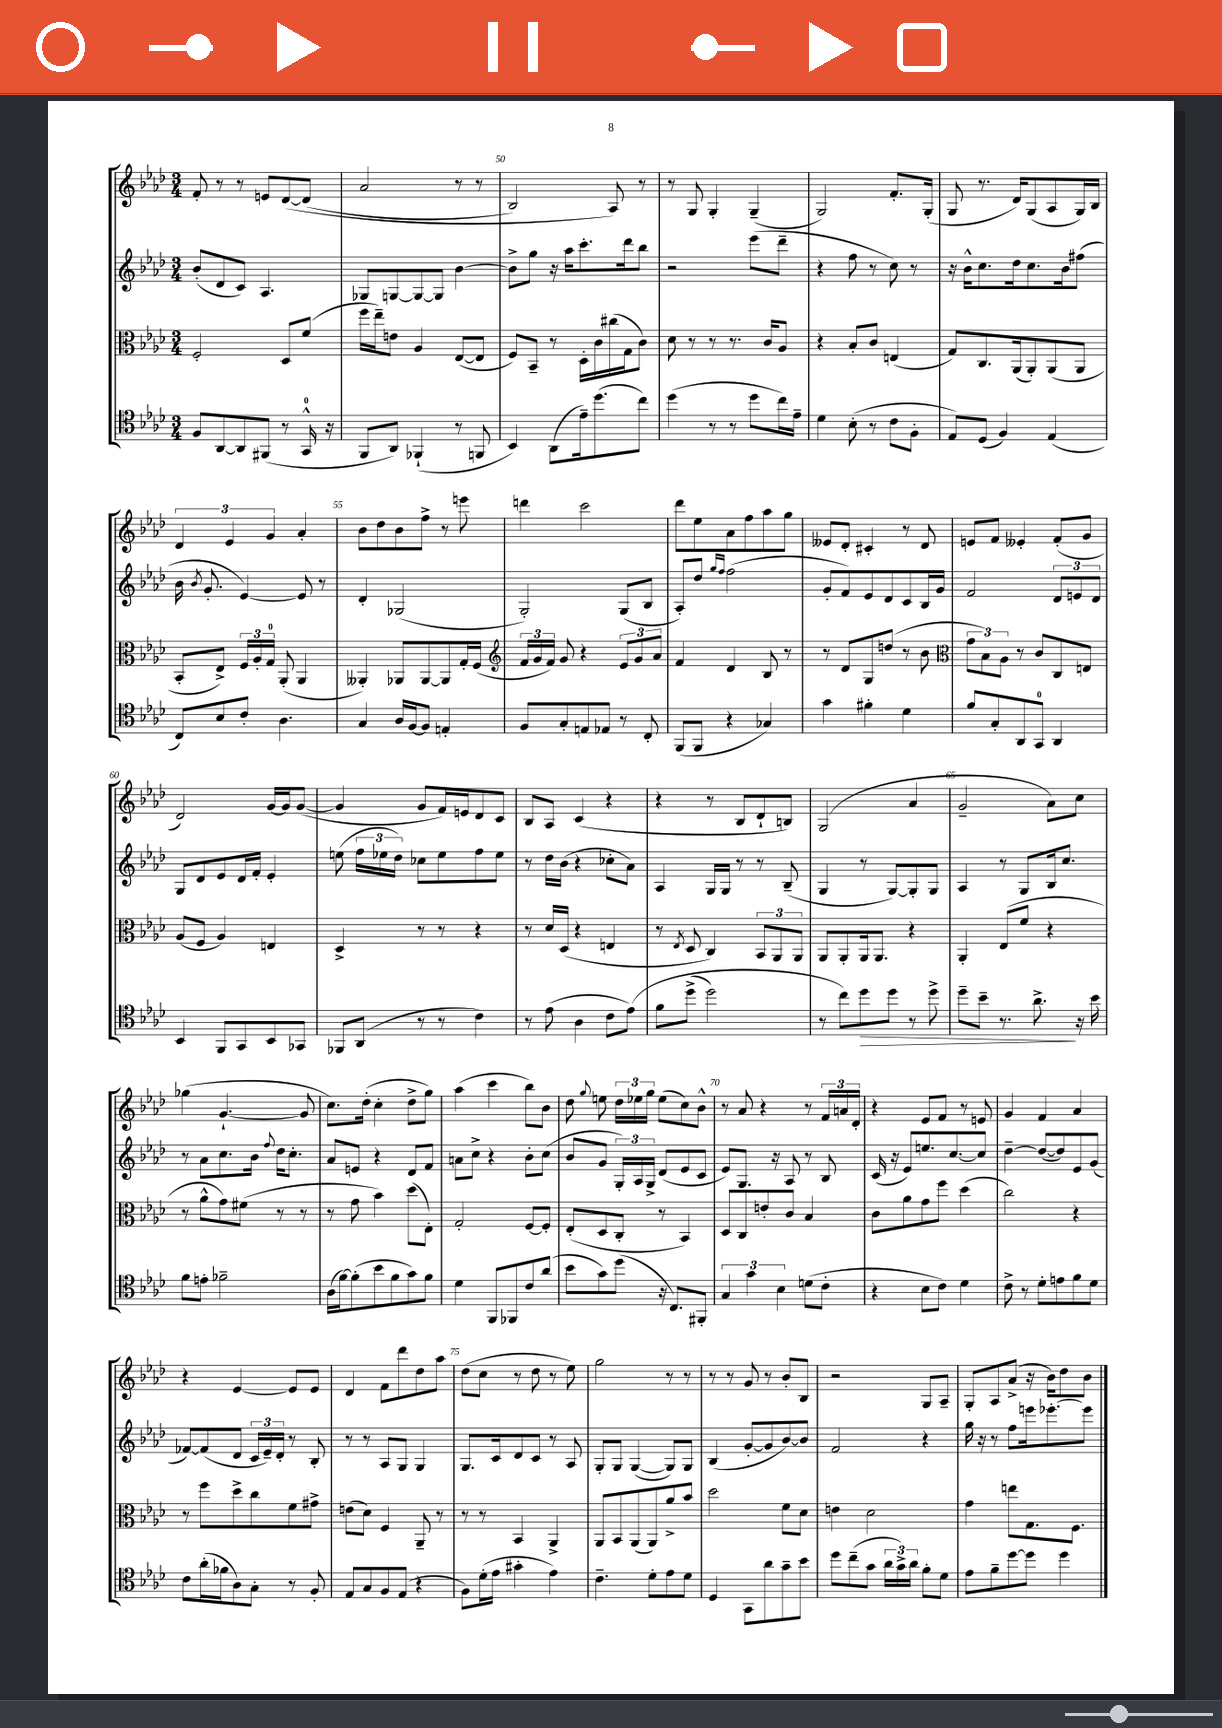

**kern	**kern	**kern	**kern
*staff4	*staff3	*staff2	*staff1
*clefC4	*clefC3	*clefG2	*clefG2
*k[b-e-a-d-]	*k[b-e-a-d-]	*k[b-e-a-d-]	*k[b-e-a-d-]
*M3/4	*M3/4	*M3/4	*M3/4
8F/L	2F'/	(8b-'/L	8f'/
[8AA-/	.	8d-/	8r
8AA-/]	.	8c/J)	8r
(8FF#/J	.	4.A-/	8e/L
8r	8D-/L	.	&([8d-/
16GG^^/	(8f/J	.	(8d-/]J
16r	.	.	.
=	=	=	=
8FF/L	16ff\LL	8G-/L	2a-/
.	16ee-~\J)	.	.
8AA-/J)	8e\J	[8G/	.
(4FF-`/	4A-/	8G/_	.
.	.	8G/]J	.
8r	([8E-/L	[4b-\	8r
8FF/	8E-/]J	.	8r
=	=	=	=
4BB-/)	8F/L)	8b-^\]L	2B-/)
.	8BB-~/J	8gg\J	.
(8AA-\L	8r	16r	.
.	.	16aa-\LK	.
16e-~\k)	16D-'\LL	8.ccc'\	.
(8.dd-\	16c\	.	.
.	(16cc#\	.	8A-/&)
.	16G\J	16ddd-\k	.
8cc\J)	8c\J)	8bb-\J	8r
=	=	=	=
(4dd-\	8d-\	2r	8r
.	8r	.	8G/
8r	8r	.	4G'/
8r	8.r	.	.
8dd-\L	.	(8eee-\L	(4G~/
.	16c/LK	.	.
16cc\L)	8A-/J	8ddd-~\J	.
16e-~\JJ	.	.	.
=	=	=	=
4d-\	4r	4r	2G/)
(8B-'\	8B-'/L	8ff\	.
8r	8c/J	8r	.
8c\L	(4E/	8cc\)	8.f'/L
8F'\J	.	8r	.
.	.	.	(16G'/Jk
=	=	=	=
8E-/L)	8G/L)	16r	8G/
.	.	16b-^^\LK	.
(8D-/J	8.C/	8.cc\	8.r
4F/)	.	.	.
.	(16AA-/k	16dd-\k	16d-/LK)
.	8AA-'/)	8.cc\	(8G/
(4E-/	(8AA-/	.	8A-/
.	.	16b-\k	.
.	8AA-/J	(8ff#\J	16G/L)
.	.	.	16B-/JJ
=	=	=	=
8C/L)	8BB-'/L	16b-\	6d-/
.	.	8qb-/	.
.	.	8.g'/	.
8B-/	8E-^/J)	.	.
.	.	.	6e-/
8c'/J	24F/LL	[4e-/)	.
.	24A-'/	.	.
.	24G/JJ	.	6g/
4.A-\	(8AA-'/	.	.
.	4AA-/	8e-/]	4a-'/
.	.	8r	.
=	=	=	=
4G/	4AA--'/)	4d-'/	8b-\L
.	.	.	8dd-\
16A-/LL	8AA-/L	(2G-/	8b-\
[16F/J	.	.	.
8F/]J	[8AA-/	.	8ff^\J
4E'/	8AA-/]	.	8r
.	16G'/L	.	8eee\
.	(16F/JJ	.	.
=	=	=	=
*	*clefG2	*	*
8F/L	24f/LL	2G'/)	4ddd\
.	24g/	.	.
.	24f/JJ)	.	.
8G'/	8g/	.	.
8E/	4r	.	2ccc\
8E-/J	.	.	.
8r	12e-/L	(8G/L	.
.	12g/	.	.
8C'/	.	8B-/J	.
.	12a-/J	.	.
=	=	=	=
(8FF/L	4f/	8A-'/L)	8ddd-\L
8FF/J	.	8dd-/J	8ee-\
.	.	16qqgg/LL	.
.	.	16qqff/JJ	.
4r	4d-/	(2ff\	8a-\
.	.	.	8ff\
4G-/)	8B-/	.	8aa-\
.	8r	.	8gg\J
=	=	=	=
4g\	8r	8g'/L	8e--/L
.	8d-/L	8f/)	8d-'/J
4f#'\	8G/	8e-/	4c#'/
.	(8dd/J	8d-/	.
4d-\	8r	8c/	8r
.	8b-\	16B-/L	8d-/
.	.	16g/JJ	.
=	=	=	=
*	*clefC3	*	*
8f/L	12g\L	2f/	8e/L
.	12B-\)	.	.
8G'/	.	.	8f/J
.	12A-\J	.	.
8AA-/	8r	.	4e--'/
8GG/J	8c/L	.	.
4AA-/	8C/	12d-/L	(8f'/L
.	.	12e/	.
.	8E/J	.	8g/J
.	.	12d-/J	.
=	=	=	=
4BB-/	(8A-/L	8G/L	2d-/)
.	8F/J	8d-/	.
8FF/L	4A-/)	8e-/	.
8GG/	.	16d-/L	.
.	.	16f'/JJ	.
8BB-/	4E/	4e-'/	[16g/LL
.	.	.	16g/]J
8GG-/J	.	.	([8g/J
=	=	=	=
8FF-/L	4D-^/	(8ee\	4g/]
(8AA-/J	.	24ff\LL	.
.	.	24ee-\	.
.	.	24dd-\JJ)	.
8r	8r	8cc-\L	8g/L
8r	8r	8ee-\	16f/L)
.	.	.	16e/J
4c\)	4r	8ff\	8d-/
.	.	8ee-\J	8c/J
=	=	=	=
8r	8r	8r	8B-/L
(8e-\	16d-/LL	16dd-\LL	8A-/J
.	(16D-/JJ	(16b-\JJ	.
4A-\	4r	4r	(4c/
8c\L	4E/	8cc-'\L	4r
&(8e-\J)	.	8a-\J)	.
=	=	=	=
8f\L	8r	4A-/	4r
.	8qE-/	.	.
(8dd-^\J	8D-/	.	.
2dd-\)	4C/)	16G/LL	8r
.	.	16G/JJ	.
.	.	8r	8B-/L
.	12BB-/L	8r	8d-`/
.	12AA-/	.	.
.	.	(8B-~/	8B/J)
.	12AA-/J	.	.
=	=	=	=
8r	8AA-/L	4G/	(2G/
8cc\L&)	8AA-'/	.	.
8dd-\	16AA-/k	8r	.
.	8.AA-/J	.	.
8dd-\J	.	[8G/L)	.
8r	4r	8G'/]	4a-/
8dd-^\	.	8G/J	.
=	=	=	=
8dd-~\L	4AA-'/	4A-/	2g~/
8b-~\J	.	.	.
8.r	(8E-/L	8r	.
.	8f/J	8G/L	.
8.a-^\	.	.	.
.	4r	16B-/k	8a-\L)
.	.	8.cc/J	.
16r	.	.	8cc\J
16b-\	.	.	.
=	=	=	=
8f\L	8r	8r	(4gg-\
8e'\J	8a-^^\L	8a-\L	.
2f-~\	8g\)	8.cc\	[4.g`/
.	(8f#\J	.	.
.	.	16b-\Jk	.
.	.	8qqff/	.
.	8r	16dd-\LK	.
.	.	8.cc'\J	.
.	8r	.	8g/]
=	=	=	=
(16A-\LL	8r	8a-/L	8.cc\L)
[16f\J)	.	.	.
(8f'\]	8g\	8e/J	.
.	.	.	(16dd-'\Jk
8b-\	4b-\)	4r	4cc'\
8f\	.	.	.
8g\)	(8dd-\L	8d-/L	8dd-^\L
8f\J	8E-'\J)	8f/J	8gg\J)
=	=	=	=
4d-\	2G'/	8a\L	(4aa-\
.	.	8cc^\J	.
8FF/L	.	4r	4ccc\
8FF-/	.	.	.
8c/	[8F/L	8b-'\L	8bb-\L)
(8a-/J	8F'/]J	(8cc\J	8b-\J
=	=	=	=
8b-\L	(8E-'/L	8b-/L	8dd-\
.	.	.	8qqgg/
8g\)	8D-/	8g/J	8ee\
(8dd-\J	8C'/J	24G'/LL)	24dd-\LL
.	.	24A-/	24ee-\
.	.	24G^/JJ	24gg\JJ
16r	8r	(8d-/L	(8ee-\L
8.C/L)	.	.	.
.	4BB-/)	8e-/	8cc\)
8FF#'/J	.	8c/J	8b-^^\J
=	=	=	=
6G/	8D-/L	8e-/L)	8r
.	8C/	8.G/J	8a-/
6g\	.	.	.
.	8e'/	.	4r
.	.	16r	.
6B-\	.	.	.
.	8c/J	8A-/	.
(8d\L	4B-/	8r	8r
8c'\J	.	8B-/	24f/LL
.	.	.	24a/
.	.	.	24d-'/JJ
=	=	=	=
4r	8c\L	(16c/	4r
.	.	16r	.
.	8a-\	8e-/L)	.
8B-\L	8g\	8.ee/	8e-/L
8c\J)	8ff\J	.	8f/J
.	.	[8.cc/	.
4d-\	(4dd-\	.	8r
.	.	8cc/]J	8e/
=	=	=	=
8c^\	2cc\)	[4dd-~\	4g/
8r	.	.	.
8d-'\L	.	(8dd-/_L	4f/
8e\	.	8dd-/])	.
8f\	4r	8e-/	4a-/
8d-\J	.	(8g/J	.
=	=	=	=
8c\L	8r	[8f-/L)	4r
(16a-'\L	8ff\L	(8f-/]	.
16f-\J	.	.	.
8A-\)	8dd-^\	8d-/J	[4e-/
8G'\J	8cc\	24c/LL	.
.	.	24e-~/)	.
.	.	24d-'/JJ	.
8r	8f\	8r	8e-/]L
8F'/	8g#^\J	8B-'/	8e-/J
=	=	=	=
8E-/L	(8e\L	8r	4d-/
8G/	8d-\J)	8r	.
8F/	4F/	8A-/L	8f\L
(8E-/J	.	8G/J	8ddd-\
4r	8AA-~/	4G/	8dd-\
.	8r	.	8aa-\J
=	=	=	=
8F\L)	8r	8.G/L	(8dd-\L
(16d-'\L	8r	.	8cc\J
16e-\JJ	.	16c/k	.
4g#'\	4BB-/	8d-/	8r
.	.	8c/J	8dd-\
4e-\)	4AA-^/	8r	8r
.	.	8A-/	8ee-\)
=	=	=	=
4.c~\	8AA-/L	8G'/L	2gg\
.	8BB-/	8G/J	.
.	(8AA-/	([4G/	.
8d-'\L	8AA-/)	.	.
8e-\	8a-^/	8G/]L)	8r
8d-\J	8b-/J	8G/J	8r
=	=	=	=
4D-/	2dd-\	(4B-/	8r
.	.	.	8r
8GG\L	.	[8g'/L	8g/
8a-\	.	8g/]	8r
8g~\	8f\L	[8b-/)	8b-'/L
8b-\J	8d-\J	8b-/]J	8B-/J
=	=	=	=
8dd-\L	4e\	2f/	2r
(8cc~\	.	.	.
8g\J	2d-\	.	.
24a-\LL	.	.	.
24g^\)	.	.	.
24a-\JJ	.	.	.
8f'\L	.	4r	8G/L
8d-\J	.	.	8A-~/J
=	=	=	=
8e-\L	4g\	16gg\	8G'/L
.	.	16r	.
8f~\	.	8r	8A-/
[8dd-\	8ee\L	8ff\L	(8a-^/J
8dd-\]J	8.G\	16eee\k	16r
.	.	[8.eee-'\	16b-\LK)
4dd-\	.	.	8dd-\
.	8.F\J	.	.
.	.	8eee-\]J	8b-\J
==	==	==	==
*-	*-	*-	*-
